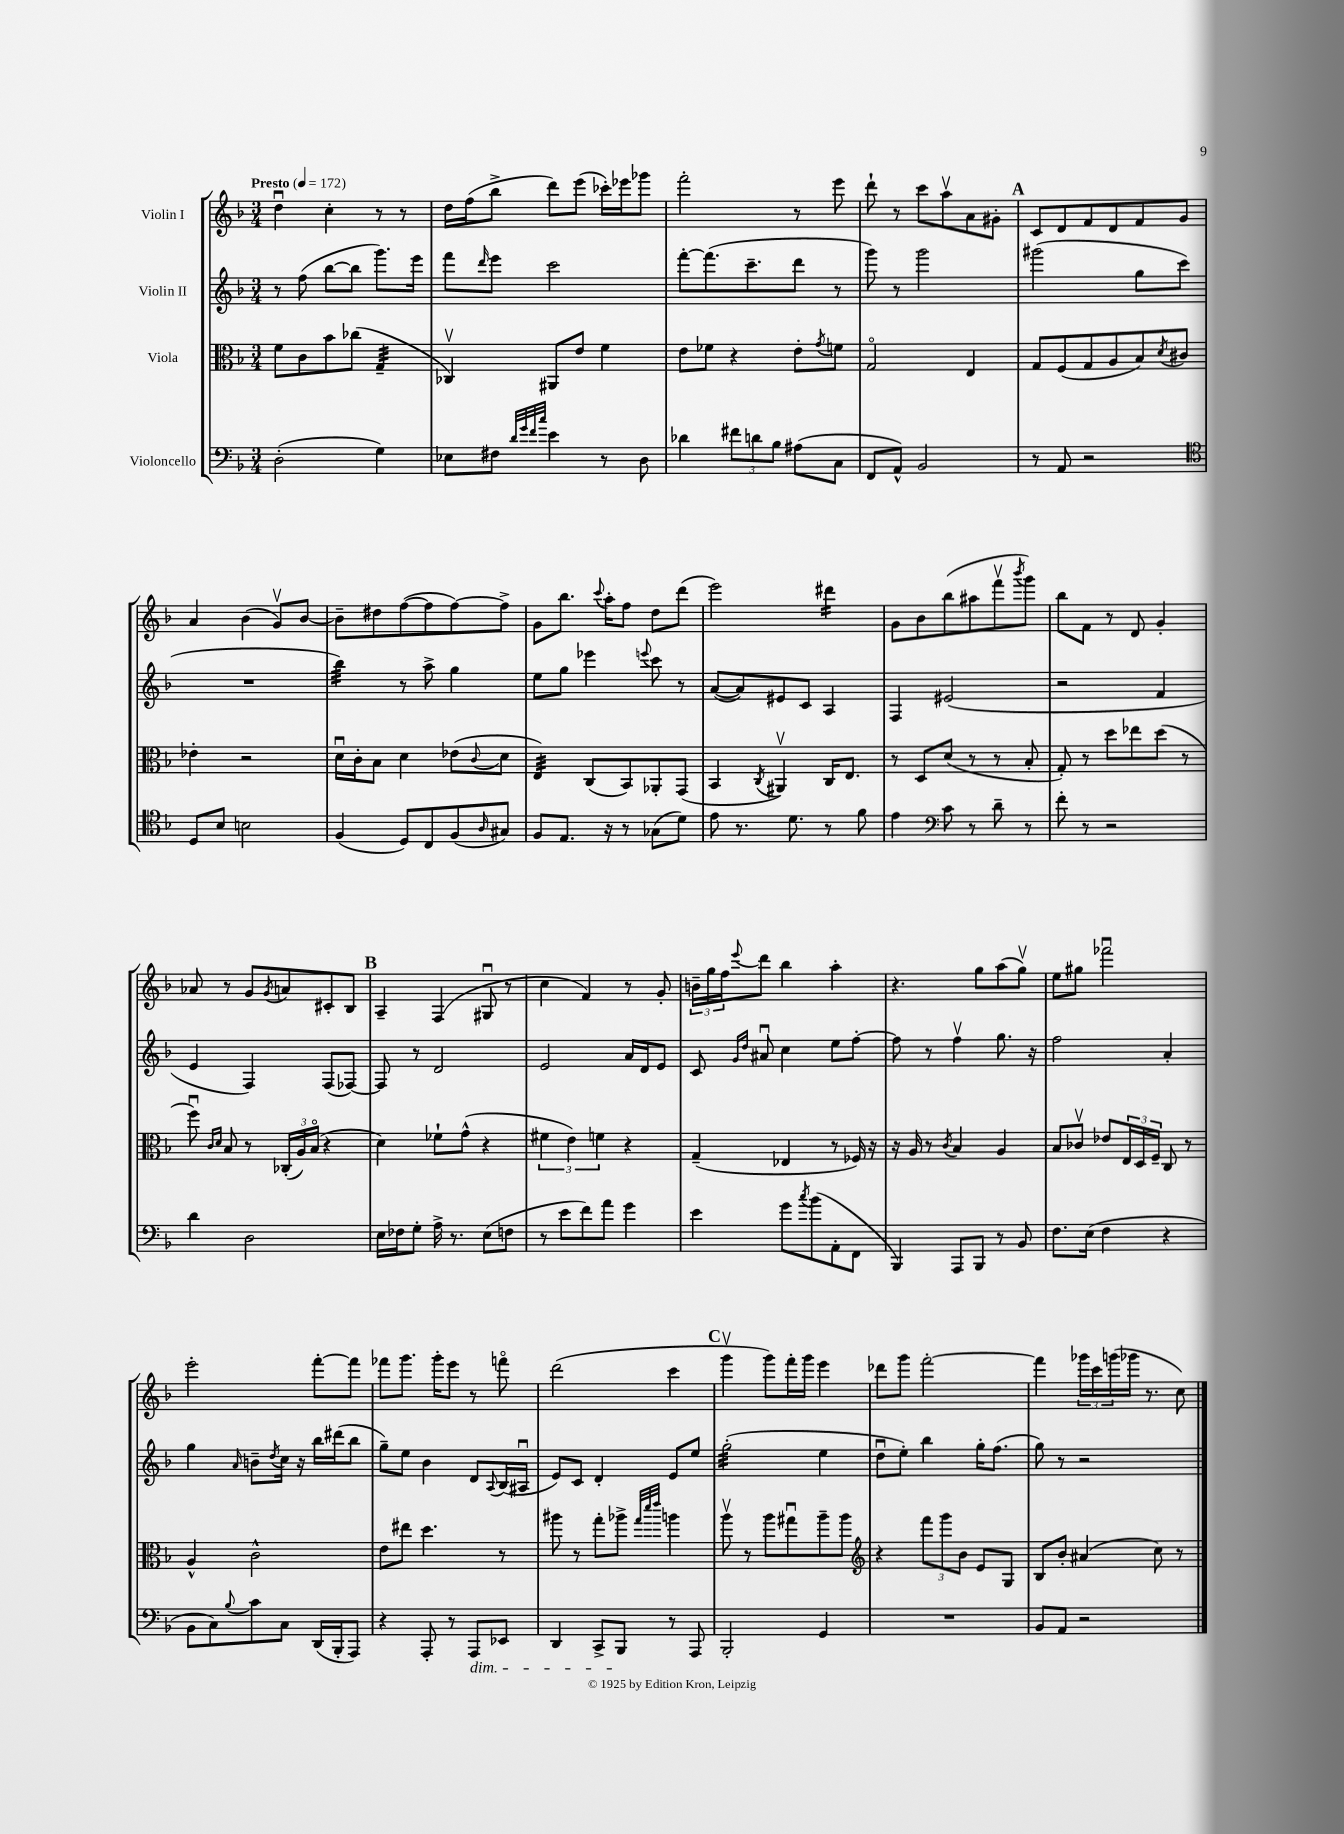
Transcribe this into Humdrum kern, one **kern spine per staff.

**kern	**kern	**kern	**kern
*staff4	*staff3	*staff2	*staff1
*clefF4	*clefC3	*clefG2	*clefG2
*k[b-]	*k[b-]	*k[b-]	*k[b-]
*M3/4	*M3/4	*M3/4	*M3/4
*MM172	*MM172	*MM172	*MM172
(2D'	8f	8r	4ddu
.	8c	(8ff	.
.	8b-	[8bb-	4cc'
.	(8cc-	8bb-]	.
4G)	4G~	8.ggg)	8r
.	.	.	8r
.	.	16eee	.
=	=	=	=
8E-	4C-v)	8fff	16dd
.	.	.	(16ff
.	.	16qqddd	.
8F#	.	8eee	8bb-^
32qqd	.	.	.
32qqg	.	.	.
32qqf	.	.	.
32qqcc	.	.	.
4e	8AA#	2ccc	8ddd)
.	8e	.	(8eee
8r	4f	.	16ccc-')
.	.	.	16eee-
8D	.	.	8ggg-
=	=	=	=
4d-	8e	[8fff'	2fff'
.	8f-	(8.fff]	.
12f#	4r	.	.
.	.	8.ccc~	.
12d	.	.	.
12B-	.	.	.
(8A#	8e'	8ddd	8r
.	8qg	.	.
8C	8f	8r	8eee
=	=	=	=
8FF	2Go	8ggg)	8ddd`
8AA^^)	.	8r	8r
2BB-	.	2ggg	8ccc
.	.	.	8aav
.	4E	.	8a
.	.	.	8g#'
=	=	=	=
8r	8G	(2ggg#	8c
8AA	(8F	.	8d
2r	8G	.	8f
.	8A	.	8d
.	8B-)	8gg	8f
.	8qd	.	.
.	8c#	8ccc	8g
=	=	=	=
*clefC4	*	*	*
8D	4e-'	2.r	4a
8B-	.	.	.
2B	2r	.	(4b-
.	.	.	8gv)
.	.	.	[8b-
=	=	=	=
(4F	16du	4bb-)	8b-~]
.	16c'	.	.
.	8B-	.	8dd#
8D)	4d	8r	([8ff
8C	.	8aa^	8ff]
(8F	(8e-	4gg	[8ff)
16qqA	8qqc	.	.
8G#)	8d	.	8ff^]
=	=	=	=
8F	4E)	8ee	8g
8.E	.	8gg	8.bb-
.	(8C	4eee-	.
.	.	.	8qqccc
16r	.	.	16aa'
8r	8BB-)	.	8ff
.	.	8qqeee	.
(8G-	8AA-'	8ccc	8dd
8d)	(8GG	8r	(8ddd
=	=	=	=
8e	4BB-	([8a	2eee)
8.r	.	8a])	.
.	8qC	.	.
.	4AA#v)	8e#	.
8.d	.	.	.
.	.	8c	.
8r	16C	4A	4ddd#
.	8.E	.	.
8f	.	.	.
=	=	=	=
4e	8r	4F	8g
.	8D	.	8b-
*clefF4	*	*	*
8c	(8d	(2e#	(8bb-
8r	8r	.	8aa#
8d~	8r	.	8fffv
.	.	.	8qbbb-
8r	8B-'	.	8ggg)
=	=	=	=
8f'	8G')	2r	8bb-
8r	8r	.	8f
2r	8dd	.	8r
.	8ee-	.	8d
.	(8dd	4f	4g'
.	8r	.	.
=	=	=	=
4d	8ffu)	4e	8a-
.	16qqc	.	.
.	16qqd	.	.
.	8B-	.	8r
2D	8r	4F)	8g
.	.	.	8qg
.	(24C-'	.	8a
.	24A)	.	.
.	(24B-o	.	.
.	4r	(8F	8c#'
.	.	[8F-)	8B-
=	=	=	=
16E	4d)	8F-]	4A~
16F-	.	.	.
8G'	.	8r	.
16A^	8f-`	2d	(4F
8.r	.	.	.
.	(8g^^	.	.
(8E	4r	.	8G#u
8F	.	.	8r
=	=	=	=
8r	6f#	2e	4cc
8e	.	.	.
.	6e)	.	.
8f)	.	.	4f)
.	6f	.	.
8a	.	.	.
4g	4r	16a	8r
.	.	16d	.
.	.	8e	8g'
=	=	=	=
4e	(4G~	8c	24b~
.	.	.	24gg
.	.	.	24ff
.	.	16qqg	.
.	.	16qqdd	8qqeee
.	.	8a#u	8ddd
8g	4E-	4cc	4bb-
8qcc	.	.	.
(8b-	.	.	.
8AA'	8r	8ee	4aa'
8FF	16F-)	[8ff'	.
.	16r	.	.
=	=	=	=
4BBB-)	16r	8ff]	4.r
.	16A	.	.
.	8r	8r	.
.	8qc	.	.
8AAA	4B-	4ffv	.
8BBB-	.	.	8gg
8r	4A	8.gg	(8aa
8BB-	.	.	8ggv)
.	.	16r	.
=	=	=	=
8.F	8B-	2ff	8ee
.	8c-v	.	8gg#
(16E	.	.	.
4F	8e-	.	2fff-u
.	24E	.	.
.	24D	.	.
.	24F~	.	.
4r	8C	4a'	.
.	8r	.	.
=	=	=	=
8BB-	4A^^	4gg	2eee'
8C)	.	.	.
8qqB-	.	16qqa	.
8c	2c^^	8b~	.
.	.	8qdd	.
8C	.	16cc	.
.	.	16r	.
(16DD	.	16bb-	[8fff'
16BBB-'	.	(16ddd#	.
8AAA)	.	8bb-	8fff]
=	=	=	=
4r	8e	8gg~)	8fff-
.	8ee#	8ee	8.ggg
8AAA'	4.dd	4b-	.
.	.	.	16ggg'
8r	.	.	8eee
8AAA	.	8d	8r
.	.	8qqA	.
8EE-	8r	(16B-	8fffo
.	.	16A#u	.
=	=	=	=
4DD	8aa#	8e)	(2ddd
.	8r	8c	.
8CC^	8gg'	4d'	.
8BBB-	8aa-^	.	.
.	32qqgg	.	.
.	32qqddd	.	.
.	32qqeee	.	.
8r	4aa	8e	4ccc
8AAA	.	8ee	.
=	=	=	=
2BBB-'	8aav	(2gg'	4gggv
.	8r	.	.
.	8aa	.	8ggg)
.	8gg#u	.	16fff'
.	.	.	16ggg
4GG	8aa~	4ee	4eee
.	8aa	.	.
=	=	=	=
*	*clefG2	*	*
2.r	4r	8ddu	8ddd-
.	.	8ee')	8ggg
.	12fff	4bb-	[2fff'
.	12ggg	.	.
.	12b-	.	.
.	8e	16gg'	.
.	.	(8.ff	.
.	8G	.	.
=	=	=	=
8BB-	8B-	8gg)	4fff]
8AA	8b-'	8r	.
2r	(4a#	2r	24ggg-
.	.	.	24ccc
.	.	.	(24ggg
.	.	.	16ggg-
.	.	.	8.r
.	8cc)	.	.
.	8r	.	8cc)
==	==	==	==
*-	*-	*-	*-
